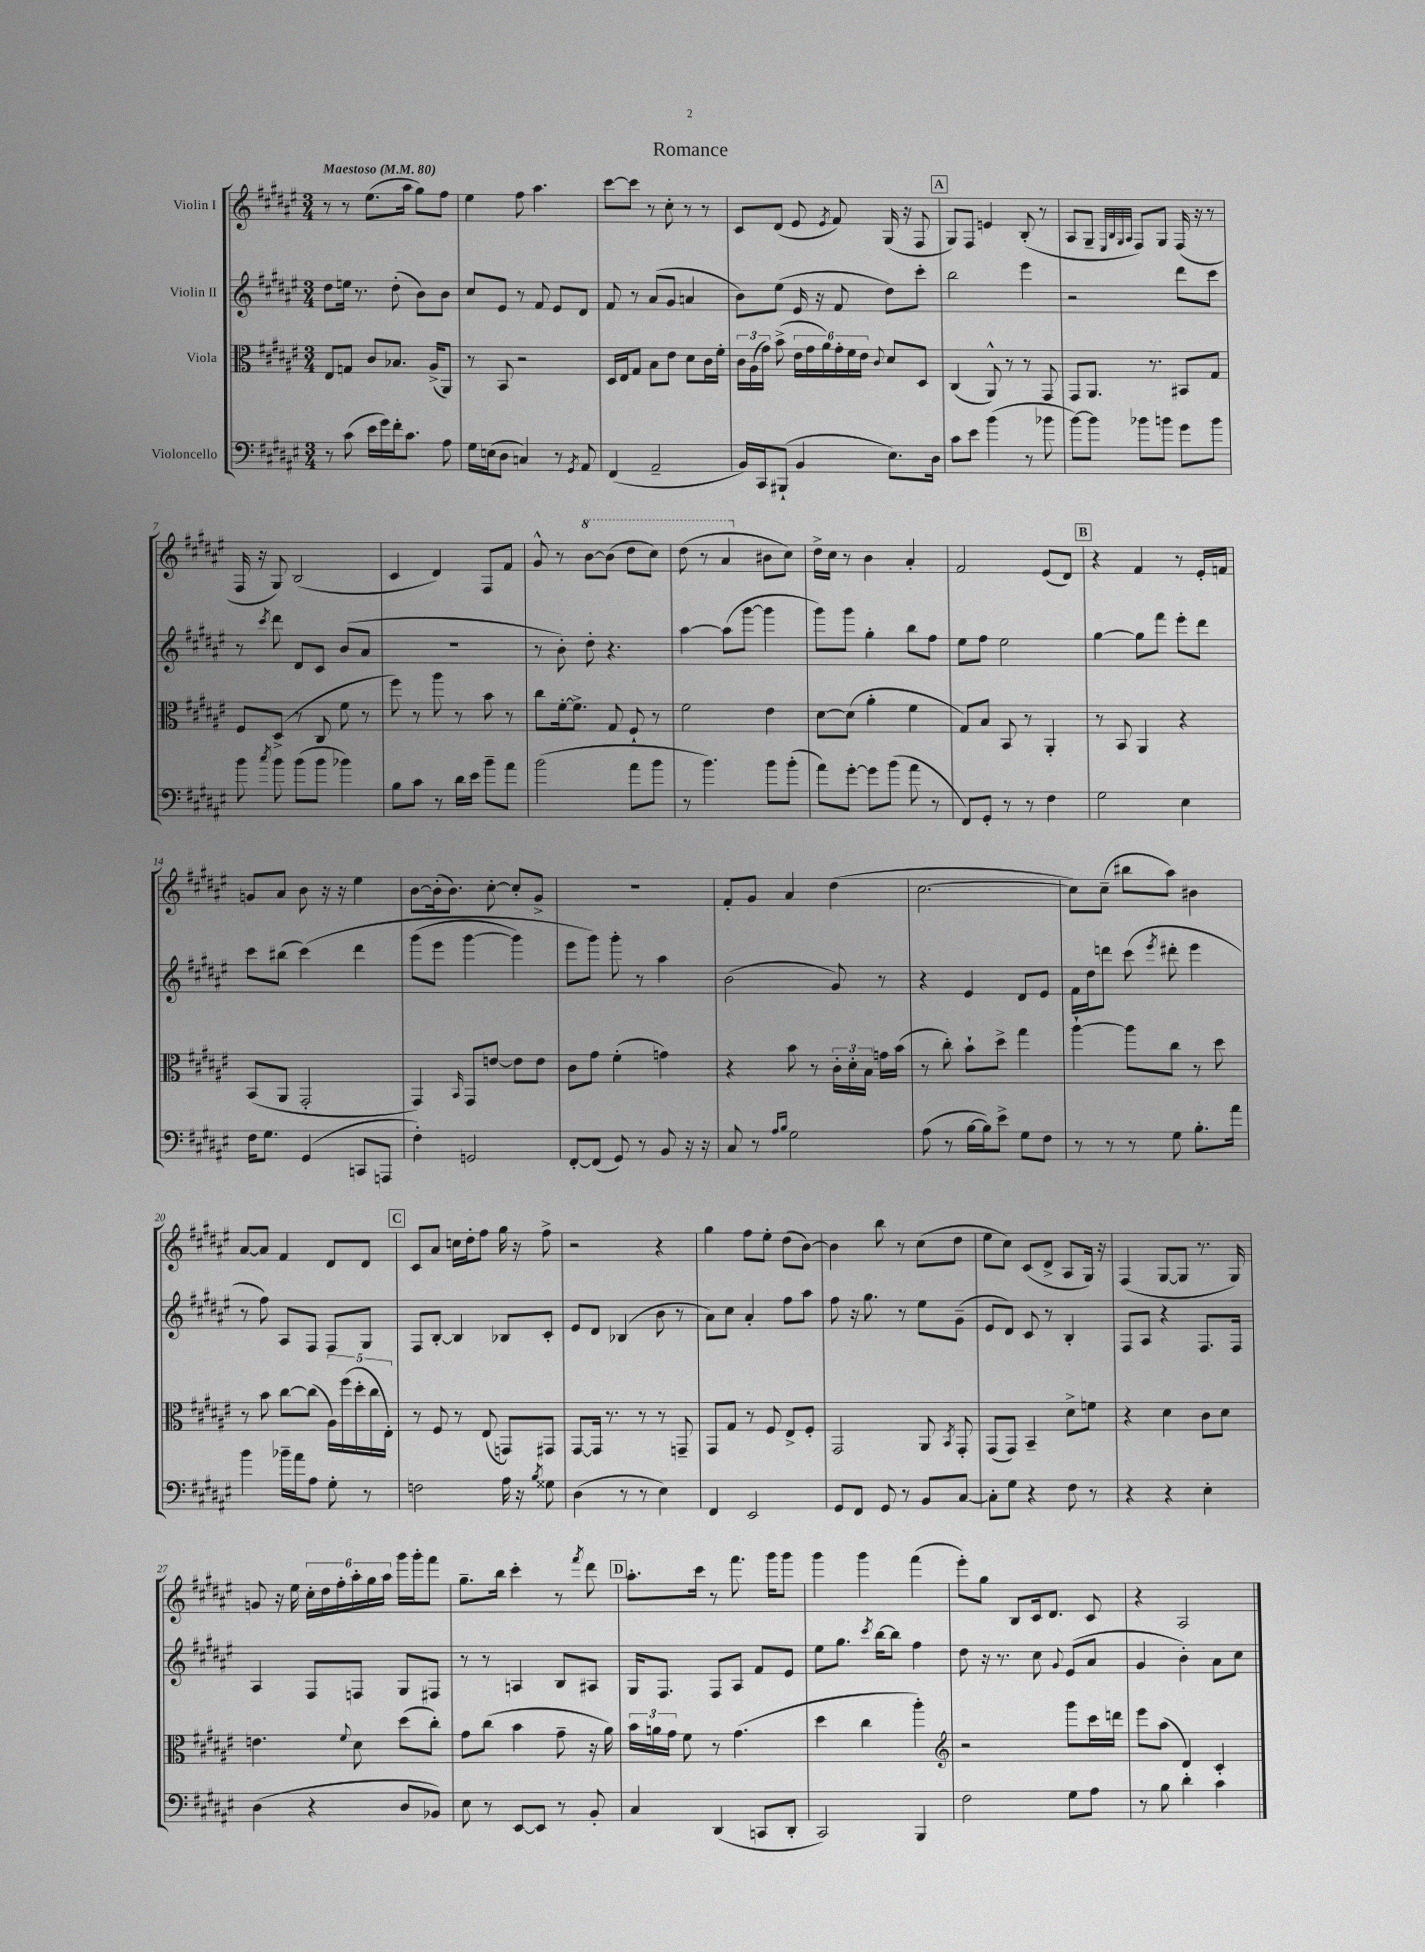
\header { title = "Romance" }
<<
\new StaffGroup <<
\new Staff = "s0" \with { instrumentName = "Violin I" } {
    \clef treble \key fis \major \numericTimeSignature \time 3/4 \tempo "Maestoso" 4 = 80
    \autoBeamOff r8 r8 eis''8.[( ais''16] gis''8[) fis''8] |
    eis''4 fis''8 ais''4. |
    cis'''8[~ cis'''8] r8 cis''8-. r8 r8 |
    cis'8[ dis'8]( eis'8 \acciaccatura { eis'8 } fis'8) gis16( r16 fis8 |
    \mark \markup { \box "A" } gis8[) fis8] e'4 b8-.( r8 |
    ais8[ gis8]-- \grace { eis32[ b32 gis32 ais32] } fis8[) gis8] fis16( r16 r8 |
    fis16 r16 gis8) b2( |
    cis'4 dis'4) fis8[ fis'8] |
    gis'8-^ r8 \ottava #1 b''8[~ b''8]( dis'''8[ cis'''8]) |
    dis'''8( r8 ais''4 \ottava #0 bis'8[ cis''8]) |
    dis''16[-> cis''16] r8 b'4 ais'4-. |
    fis'2 eis'8[( dis'8]) |
    \mark \markup { \box "B" } r4 fis'4 r8 eis'16[-. f'16] |
    g'8[ ais'8] b'8 r16 r16 eis''4 |
    b'8[~ b'16-.( b'8.]) cis''8~-. cis''8[-. gis'8]-> |
    R2. |
    fis'8[-. gis'8] ais'4 dis''4( |
    cis''2.~ |
    cis''8[) cis''8]--( bis''8[ ais''8]) bis'4 |
    ais'8[~ ais'8] fis'4 dis'8[ dis'8] |
    \mark \markup { \box "C" } cis'8[ ais'8] c''16[ dis''16-. fis''8] gis''16 r16 fis''8-> |
    r2 r4 |
    gis''4 fis''8[ eis''8]-. dis''8[( b'8]~) |
    b'4 b''8 r8 cis''8[( dis''8] |
    eis''8[ cis''8]) cis'8[( dis'8]-> ais8[ gis16]) r16 |
    fis4( gis8[~ gis8] r8. gis16) |
    g'8 r16 eis''16 \tuplet 6/4 { cis''16[-. dis''16 fis''16-. ais''16-. gis''16 ais''16] } gis'''16[ gis'''16-. fis'''8] |
    gis''8.[-- b''16] cis'''4-. r8 \acciaccatura { fis'''8 } dis'''8 |
    \mark \markup { \box "D" } ais''8.[-. cis'''16] r8 fis'''8. gis'''16[ gis'''8] |
    gis'''4 gis'''4 fis'''4( |
    eis'''8[-.) gis''8] b8[ cis'16 dis'8.] cis'8 |
    r4 ais2 \bar "|." |
}
\new Staff = "s1" \with { instrumentName = "Violin II" } {
    \clef treble \key fis \major \numericTimeSignature \time 3/4
    \autoBeamOff dis''8[ e''16] r8. dis''8-.( b'8[) b'8] |
    cis''8[ eis'8] r8 fis'8 eis'8[ dis'8] |
    fis'8 r8 ais'8[( gis'8] a'4 |
    b'8[) eis''8]( eis'16 r16 fis'8 dis''8[) cis'''8]-. |
    \mark \markup { \box "A" } b''2 eis'''4 |
    r2 dis'''8[ cis'''8] |
    r8 \acciaccatura { cis'''8 } dis'''8 dis'8[ cis'8] b'8[( ais'8] |
    R2. |
    r8 b'8-.) dis''8-. r4. |
    ais''4~ ais''8[( gis'''8]~ gis'''4 |
    gis'''8[) gis'''8] gis''4-. b''8[ fis''8] |
    eis''8[ fis''8] eis''2 |
    \mark \markup { \box "B" } gis''4~ gis''8[ fis'''8] eis'''8[-. dis'''8] |
    cis'''8[ bis''8]( cis'''4)\( dis'''4 |
    gis'''8[( eis'''8] gis'''4~ gis'''4) |
    eis'''8[ gis'''8]\) gis'''8-. r8 ais''4 |
    b'2( gis'8) r8 |
    r4 eis'4 dis'8[ eis'8] |
    fis'16[ dis''16 d'''8] cis'''8( \acciaccatura { eis'''8 } dis'''8-. eis'''4 |
    r8 fis''8) ais8[ fis8] fis8[ gis8] |
    \mark \markup { \box "C" } fis8[ b8]~-. b4 bes8[ cis'8]-. |
    eis'8[ dis'8] bes4( b'8 r8 |
    ais'8[) cis''8] ais'4-. fis''8[ ais''8] |
    fis''8 r16 gis''8. r8 eis''8[ gis'8]--( |
    eis'8[ dis'8]) cis'8 r8 b4-. |
    fis8[ ais8] r4 fis8.[ fis16] |
    ais4 fis8[ f8] gis8[ fis8] |
    r8 r8 a4 b8[ ais8] |
    \mark \markup { \box "D" } gis16[ fis8.] fis8[ ais8] fis'8[ eis'8] |
    eis''8[ gis''8.] \acciaccatura { cis'''8 } b''16[~ b''8] fis''4 |
    dis''8 r16 r8. cis''8 \appoggiatura { gis'8 } eis'8[( ais'8] |
    gis'4 b'4-.) ais'8[ cis''8] \bar "|." |
}
\new Staff = "s2" \with { instrumentName = "Viola" } {
    \clef alto \key fis \major \numericTimeSignature \time 3/4
    \autoBeamOff eis8[ g8] cis'8[ bes8.] ais16[->( ais,8]) |
    r8 b,8 r2 |
    dis16[ eis16 gis8] b8[ eis'8] dis'8[ cis'16 fis'16]-. |
    \tuplet 3/2 { cis'16[ ais16( gis'16]) } b'8->( \tuplet 6/4 { eis'16[ gis'16 ais'16) gis'16-. fis'16 eis'16] } \appoggiatura { cis'8 } dis'8[ dis8] |
    \mark \markup { \box "A" } cis4( ais,8-^) r8 r8 gis,8 |
    gis,8[ ais,8.] r8. bis,8[ gis8] |
    fis8[ dis8]->( r8 cis8 fis'8 r8 |
    fis''8) r8 ais''8 r8 b'8 r8 |
    cis''8[ fis'16~-. fis'8.]-> gis8 fis8-! r8 |
    fis'2 eis'4 |
    dis'8[~ dis'8]( ais'4-. fis'4 |
    gis8[) b8] b,8 r8 ais,4-. |
    \mark \markup { \box "B" } r8 b,8 ais,4 r4 |
    b,8[( ais,8] gis,2-. |
    gis,4) \grace { b,16 } gis,8[ e'8]~ e'8[ e'8] |
    cis'8[ gis'8] fis'4-.( g'4) |
    r4 b'8 r8 \tuplet 3/2 { cis'16[-. dis'16-. b16] } g'16[ b'16]( |
    r8 cis''8-.) b'8[-! dis''8]-> gis''4 |
    ais''4~-! ais''8[ cis''8] r8 dis''8 |
    r8 b'8 cis''8[~ cis''8]( \tuplet 5/4 { ais16[) fis''16( dis''16-. cis''16 eis16]-.) } |
    \mark \markup { \box "C" } r8 fis8 r8 eis8( g,8[) gis,8] |
    gis,8[~ gis,16] r8. r8 r8 g,8-- |
    gis,8[ gis8] r8 fis8 eis8[-> fis8]-. |
    gis,2 ais,8 \acciaccatura { b,8 } gis,8-. |
    gis,8[( gis,8]) b,4-- dis'8[-> f'8] |
    r4 dis'4 cis'8[ dis'8] |
    e'4. \appoggiatura { fis'8 } dis'8 dis''8[( cis''8]-.) |
    gis'8[ cis''8]( b'4 gis'8-- r16 ais'16) |
    \mark \markup { \box "D" } \tuplet 3/2 { b'16[ a'16 gis'16] } fis'8 r8 gis'4.( |
    dis''4 cis''4 ais''4-.) |
    \clef treble r2 gis'''8[ cis'''16 d'''16] |
    eis'''8[ ais''8]( dis'4) cis'4-. \bar "|." |
}
\new Staff = "s3" \with { instrumentName = "Violoncello" } {
    \clef bass \key fis \major \numericTimeSignature \time 3/4
    \autoBeamOff r8 cis'8( eis'16[ gis'16) fis'16-. cis'8.] ais8 |
    gis16[ e16( dis8] c4) r8 \acciaccatura { gis,8 } ais,8 |
    fis,4( ais,2-- |
    b,16[) cis,16 bis,,8]-!( b,4 eis8.[) dis16] |
    \mark \markup { \box "A" } cis'8[ eis'8] b'4( r8 bes'8 |
    b'8[~) b'8] bes'8[ b'8] gis'8[ b'8] |
    b'8 \acciaccatura { cis''8 } b'8 b'8[( b'8] bes'4) |
    b8[ cis'8] r8 dis'16[ eis'16] b'8[-- ais'8] |
    b'2( ais'8[ b'8] |
    r8 b'4.) b'8[ b'8]-.( |
    ais'8[) gis'8]~-. gis'8[ b'8]( ais'8 r8 |
    fis,8[) gis,8]-. r8 r8 fis4 |
    \mark \markup { \box "B" } gis2 eis4 |
    fis16[ gis8.] gis,4( c,8[ a,,8] |
    fis4-.) g,2 |
    fis,8[~-. fis,8]( gis,8) r8 b,8 r16 r16 |
    cis8 r8 \grace { ais16[ b16] } gis2 |
    ais8( r8 b16[~ b16) eis'8]-> gis8[ fis8] |
    r8 r8 r8 gis8 b8.[-. ais'16] |
    b'4 bes'16[-- ais'16 ais8] gis8-. r8 |
    \mark \markup { \box "C" } f2 ais16 r16 \acciaccatura { b8 } gisis8 |
    dis4( r8 r8 eis4) |
    fis,4 eis,2 |
    gis,8[ fis,8] gis,8 r8 b,8[ cis8]~ |
    cis8[-. gis8] r4 fis8 r8 |
    r4 r4 eis4-. |
    dis4( r4 dis8[ bes,8]) |
    eis8 r8 eis,8[~ eis,8] r8 b,8-. |
    \mark \markup { \box "D" } cis4 dis,4( c,8[ dis,8]-. |
    cis,2) b,,4 |
    fis2 gis8[ ais8] |
    r8 b8 dis'4-. cis'4 \bar "|." |
}
>>
>>
